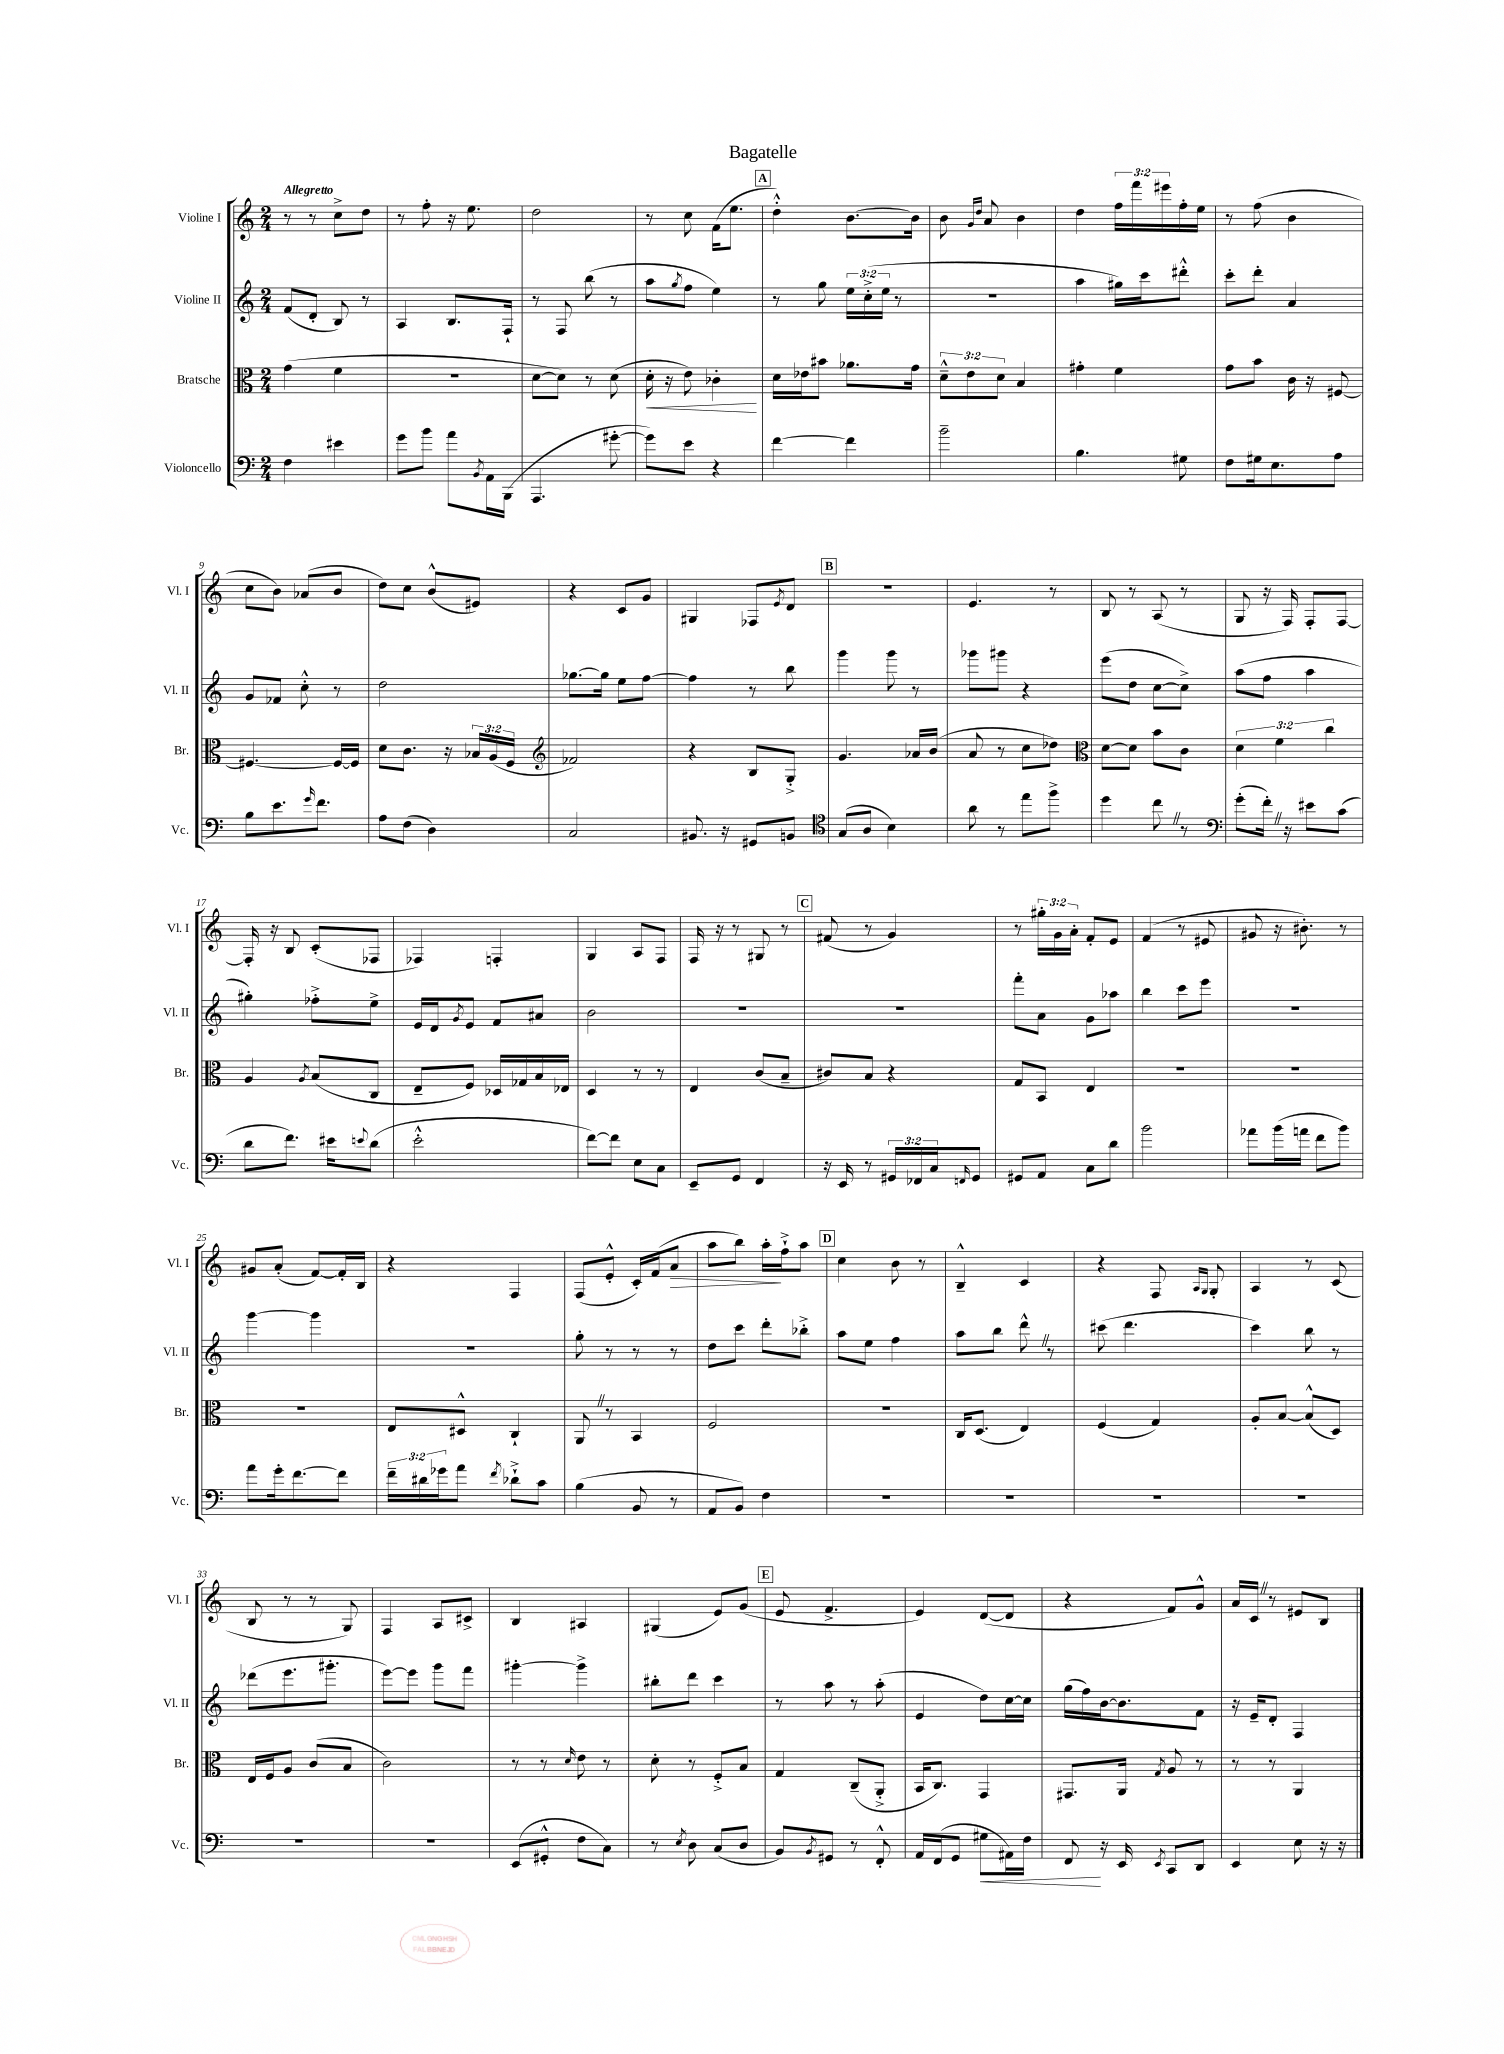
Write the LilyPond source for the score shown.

\header { title = "Bagatelle" }
<<
\new StaffGroup <<
\new Staff = "s0" \with { instrumentName = "Violine I" shortInstrumentName = "Vl. I" } {
    \clef treble \key c \major \numericTimeSignature \time 2/4 \override Staff.TupletNumber.text = #tuplet-number::calc-fraction-text \tempo "Allegretto"
    r8 r8 c''8-> d''8 |
    r8 f''8-. r16 e''8. |
    d''2 |
    r8 c''8 f'16( e''8. |
    \mark \markup { \box "A" } d''4-.-^) b'8.~ b'16 |
    b'8 \grace { g'16 d''16 } a'8 b'4 |
    d''4 \tuplet 3/2 { f''16 f'''16 eis'''16 } f''16-. e''16 |
    r8 f''8( b'4 |
    c''8 b'8) aes'8( b'8 |
    d''8) c''8 b'8-^( eis'8) |
    r4 c'8 g'8 |
    gis4 fes8 \acciaccatura { e'8 } d'8 |
    \mark \markup { \box "B" } r2 |
    e'4. r8 |
    b8 r8 a8( r8 |
    g8 r16 f16) f8-. f8~ |
    f16-. r16 b8 c'8-.( fes8 |
    fes4) f4-. |
    g4 a8 f8 |
    f16 r16 r8 gis8 r8 |
    \mark \markup { \box "C" } fis'8( r8 g'4) |
    r8 \tuplet 3/2 { gis''16-. g'16 a'16-. } f'8-. e'8 |
    f'4( r8 eis'8 |
    gis'8 r16 bis'8.-.) r8 |
    gis'8 a'8-.( f'8~) f'16-. b16 |
    r4 f4 |
    f8( e'8-.-^ c'16-.) f'16( a'8\> |
    a''8 b''8) a''16-.\! f''16-!-> a''8 |
    \mark \markup { \box "D" } c''4 b'8 r8 |
    b4---^ c'4 |
    r4 f8 \grace { a16 g16 } g8-. |
    a4 r8 c'8( |
    b8 r8 r8 g8) |
    f4 a8 cis'8-> |
    b4 ais4 |
    gis4( e'8) g'8( |
    \mark \markup { \box "E" } e'8 f'4.-> |
    e'4) d'8~( d'8 |
    r4 f'8) g'8-^ |
    a'16 c'16 \once \override BreathingSign.text = \markup { \musicglyph "scripts.caesura.straight" } \breathe r8 eis'8 b8 \bar "|." |
}
\new Staff = "s1" \with { instrumentName = "Violine II" shortInstrumentName = "Vl. II" } {
    \clef treble \key c \major \numericTimeSignature \time 2/4 \override Staff.TupletNumber.text = #tuplet-number::calc-fraction-text
    f'8( d'8-. b8) r8 |
    a4 b8. f16-! |
    r8 f8 b''8( r8 |
    a''8 \acciaccatura { g''8 } f''8 e''4) |
    \mark \markup { \box "A" } r8 g''8 \tuplet 3/2 { e''16 c''16-.->( e''16 } r8 |
    R2 |
    a''4 gis''16) c'''16 dis'''8-.-^ |
    c'''8-. d'''8-. a'4 |
    g'8 fes'8 c''8-.-^ r8 |
    d''2 |
    ges''8.~ ges''16 e''8 f''8~ |
    f''4 r8 b''8 |
    \mark \markup { \box "B" } g'''4 g'''8 r8 |
    ges'''8 gis'''8 r4 |
    e'''8( d''8 c''8~ c''8->) |
    a''8( f''8 a''4 |
    gis''4-.) fes''8-.-> e''8-> |
    e'16 d'16 \acciaccatura { g'8 } e'8 f'8 ais'8 |
    b'2 |
    R2 |
    \mark \markup { \box "C" } R2 |
    f'''8-. a'8 g'8 aes''8 |
    b''4 c'''8 e'''8 |
    R2 |
    g'''4~ g'''4 |
    r2 |
    g''8-. r8 r8 r8 |
    d''8 c'''8 d'''8-. bes''8-.-> |
    \mark \markup { \box "D" } a''8 e''8 f''4 |
    a''8 b''8 d'''8-^ \once \override BreathingSign.text = \markup { \musicglyph "scripts.caesura.straight" } \breathe r8 |
    cis'''8( d'''4. |
    c'''4) b''8 r8 |
    des'''8( e'''8. gis'''8.-. |
    e'''8~) e'''8 g'''8 f'''8 |
    gis'''4~-. gis'''4-> |
    bis''8-. d'''8 c'''4 |
    \mark \markup { \box "E" } r8 a''8 r8 a''8-.( |
    e'4 d''8) c''16~ c''16 |
    g''16( f''16) b'16~ b'8. f'8 |
    r16 e'16-- d'8-. f4 \bar "|." |
}
\new Staff = "s2" \with { instrumentName = "Bratsche" shortInstrumentName = "Br." } {
    \clef alto \key c \major \numericTimeSignature \time 2/4 \override Staff.TupletNumber.text = #tuplet-number::calc-fraction-text
    g'4( f'4 |
    R2 |
    d'8~ d'8) r8 d'8( |
    d'16-.\< r16 e'8) ces'4-.\! |
    \mark \markup { \box "A" } d'16 ees'16 bis'8 aes'8. g'16 |
    \tuplet 3/2 { d'8---^ e'8 d'8 } b4 |
    gis'4-. f'4 |
    g'8 b'8 c'16 r16 fis8~ |
    fis4.~ fis16~ fis16 |
    d'8 c'8. r16 \tuplet 3/2 { bes16 a16( f16 } |
    \clef treble fes'2) |
    r4 b8 g8-.-> |
    \mark \markup { \box "B" } g'4. aes'16 b'16( |
    a'8 r8 c''8 des''8) |
    \clef alto d'8~ d'8 b'8 c'8 |
    \tuplet 3/2 { d'4 f'4 c''4 } |
    a4 \acciaccatura { a8 } b8( c8 |
    e8-- f8) des16 ges16 b16 ees16 |
    d4 r8 r8 |
    e4 c'8( b8-- |
    \mark \markup { \box "C" } cis'8) b8 r4 |
    g8 b,8 e4 |
    R2 |
    R2 |
    R2 |
    e8 dis8-^ c4-! |
    a,8 \once \override BreathingSign.text = \markup { \musicglyph "scripts.caesura.straight" } \breathe r8 b,4 |
    f2 |
    \mark \markup { \box "D" } R2 |
    c16 d8.( e4) |
    f4( g4) |
    a8-. b8~ b8-^( d8) |
    e16 f16 a8 c'8( b8 |
    c'2) |
    r8 r8 \grace { d'16 } e'8 r8 |
    d'8-. r8 f8-.-> b8 |
    \mark \markup { \box "E" } g4 c8--( a,8-.-> |
    b,16 c8.) g,4 |
    gis,8. a,16 \acciaccatura { g8 } a8 r8 |
    r8 r8 a,4 \bar "|." |
}
\new Staff = "s3" \with { instrumentName = "Violoncello" shortInstrumentName = "Vc." } {
    \clef bass \key c \major \numericTimeSignature \time 2/4 \override Staff.TupletNumber.text = #tuplet-number::calc-fraction-text
    f4 eis'4 |
    g'8 b'8 a'8 \acciaccatura { b,8 } a,16 b,,16( |
    a,,4. gis'8~-. |
    gis'8) e'8 r4 |
    \mark \markup { \box "A" } f'4~ f'4 |
    b'2-- |
    b4. gis8 |
    f8 gis16 e8. a8 |
    b8 e'8. \grace { g'16 } f'8. |
    a8 f8( d4) |
    c2 |
    bis,8. r16 gis,8 b,8 |
    \mark \markup { \box "B" } \clef tenor g8( a8 b4) |
    a'8 r8 e''8 f''8-> |
    d''4 c''8 \once \override BreathingSign.text = \markup { \musicglyph "scripts.caesura.straight" } \breathe r8 |
    \clef bass g'8-.( f'16-.) \once \override BreathingSign.text = \markup { \musicglyph "scripts.caesura.straight" } \breathe r16 eis'8 c'8( |
    d'8 f'8.) eis'16 \appoggiatura { e'8 } d'8( |
    e'2-.-^ |
    f'8~) f'8 e8 c8 |
    e,8-- g,8 f,4 |
    \mark \markup { \box "C" } r16 e,16 r8 \tuplet 3/2 { gis,16 fes,16 c16 } \grace { f,16 } gis,8 |
    gis,8 a,8 c8 d'8 |
    b'2 |
    aes'8 b'16( a'16 f'8 b'8) |
    a'8 g'16-. f'8.~ f'8 |
    \tuplet 3/2 { f'16-- dis'16 ges'16 } a'8 \acciaccatura { f'8 } des'8-!-> c'8 |
    b4( b,8 r8 |
    a,8 b,8) f4 |
    \mark \markup { \box "D" } R2 |
    R2 |
    R2 |
    R2 |
    R2 |
    R2 |
    e,8( gis,8-.-^ f8 c8) |
    r8 \acciaccatura { e8 } d8 c8( d8 |
    \mark \markup { \box "E" } b,8) \acciaccatura { b,8 } gis,8 r8 f,8-.-^ |
    a,16 f,16( g,8 gis8\< ais,16) f16 |
    f,8\! r16 e,16 \acciaccatura { e,8 } c,8 d,8 |
    e,4 e8 r16 r16 \bar "|." |
}
>>
>>
